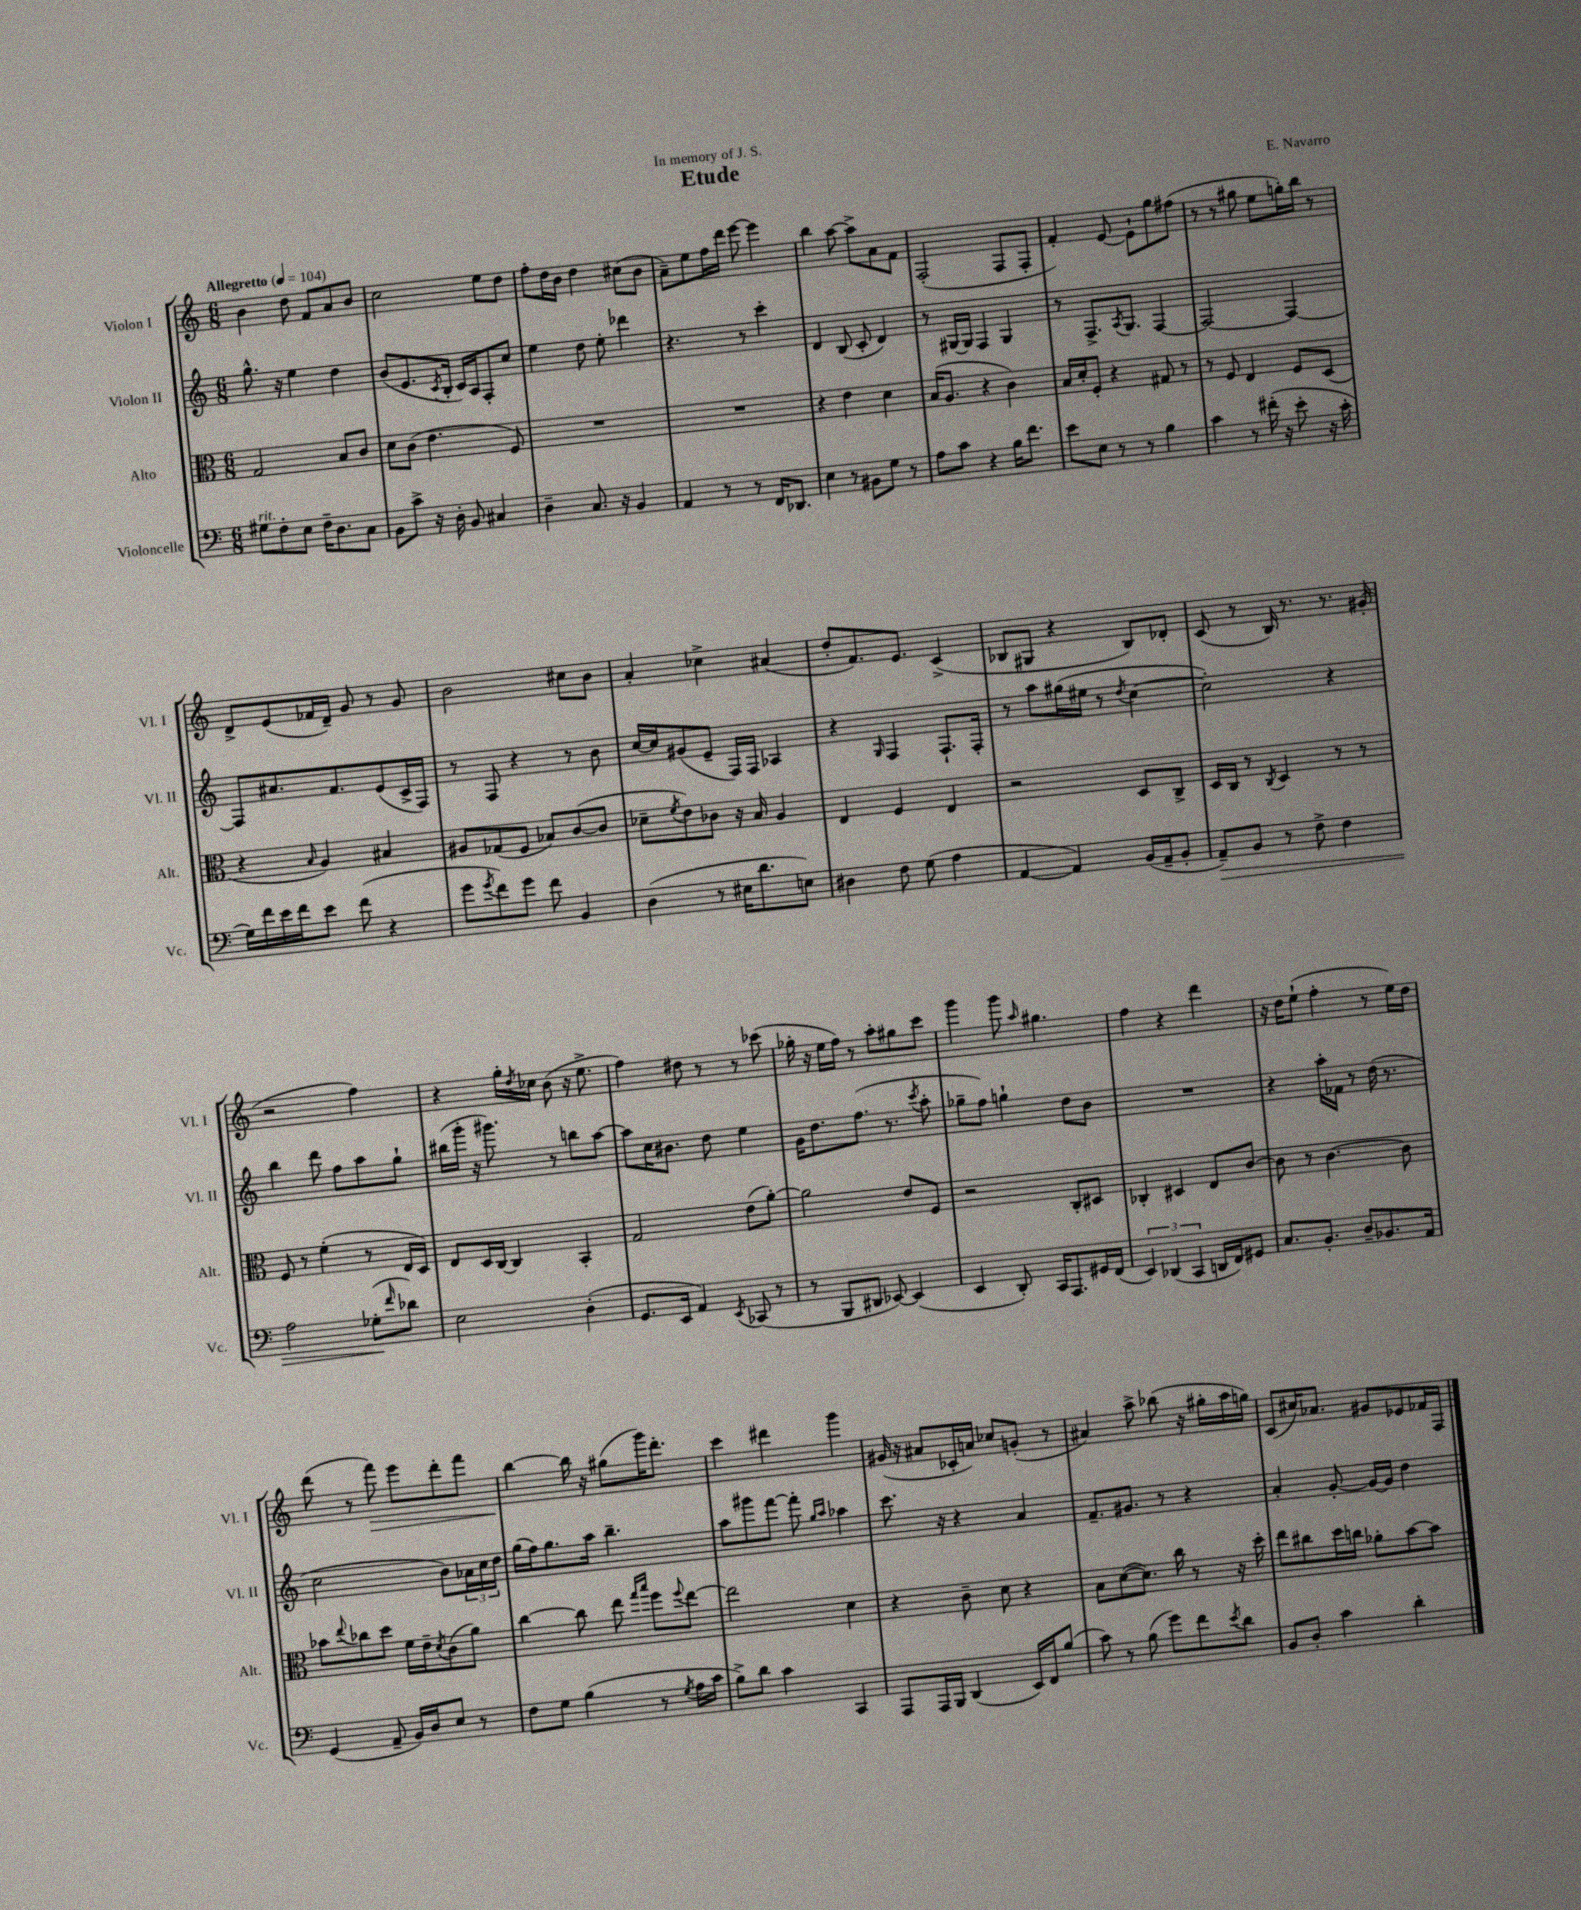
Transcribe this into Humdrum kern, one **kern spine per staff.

**kern	**dynam	**kern	**kern	**kern	**dynam
*part4	*part4	*part3	*part2	*part1	*part1
*staff4	*staff4	*staff3	*staff2	*staff1	*staff1
*I"Violoncelle	*	*I"Alto	*I"Violon II	*I"Violon I	*
*I'Vc.	*	*I'Alt.	*I'Vl. II	*I'Vl. I	*
*clefF4	*	*clefC3	*clefG2	*clefG2	*
*k[]	*	*k[]	*k[]	*k[]	*
*M6/8	*	*M6/8	*M6/8	*M6/8	*
*MM104	*	*MM104	*MM104	*MM104	*
=1	=1	=1	=1	=1	=1
!	!	!	!	!LO:TX:a:B:t=Allegretto	!
!LO:TX:a:i:t=rit.	!	!	!	!	!
8G#X\L	.	2G/	8.gg^^\	4b\	.
8F'\	.	.	.	.	.
.	.	.	16r	.	.
8E\J	.	.	4ee\	8dd\	.
16F~\KL	.	.	.	8f/L	.
8.D\	.	.	.	.	.
.	.	8B/L	4dd\	8a/	.
8C\J	.	8c/J	.	8b/J	.
=2	=2	=2	=2	=2	=2
8BB\L	.	8d\L	(8b/L	2cc\	.
8c^\J	.	(8c\J	8.e/	.	.
16r	.	4.e\	.	.	.
.	.	.	8qc/	.	.
16D'\	.	.	16B'/Jk	.	.
8BB/	.	.	16c/LL)	.	.
.	.	.	16A/J	.	.
4C#X/	.	.	8F'/	8ee\L	.
.	.	8F/)	8cc/J	8dd\J	.
=3	=3	=3	=3	=3	=3
4D~\	.	2.r	4ee\	8ff'\L	.
.	.	.	.	16dd\L	.
.	.	.	.	16b\JJ	.
8.C/	.	.	8dd\	4dd\	.
.	.	.	8ee'\	.	.
16r	.	.	.	.	.
4BB/	.	.	4ddd-X\	(8cc#X\L	.
.	.	.	.	8b\J	.
=4	=4	=4	=4	=4	=4
4AA/	.	2.r	4.r	8a~\L)	.
.	.	.	.	8ee\	.
8r	.	.	.	16ff\L	.
.	.	.	.	16ddd\JJ	.
8r	.	.	8r	[8eee\	.
16FF/KL	.	.	4ccc'\	4eee\]	.
8.DD-X/J	.	.	.	.	.
=5	=5	=5	=5	=5	=5
4E\	.	4r	4d/	4bb\	.
8r	.	4e\	(8B/	[8aa\	.
8BB#X\L	.	.	8c'/	8aa^\L]	.
8G\J	.	4d\	4d/)	8a\	.
8r	.	.	.	8f\J	.
=6	=6	=6	=6	=6	=6
8A\L	.	(16B/KL	8r	(2F'/	.
.	.	8.A/J	.	.	.
8c\J	.	.	[16G#X/LL	.	.
.	.	.	16G#/JJ]	.	.
4r	.	4r	4F/	.	.
16B\KL	.	4c\)	4G#/	8F/L	.
8.f\J	.	.	.	.	.
.	.	.	.	8F'/J	.
=7	=7	=7	=7	=7	=7
8e\L	.	16B/LL	8r	4f'/)	.
.	.	16d'/J	.	.	.
8E\J	.	8F'/J	8.F^/L	.	.
8r	.	4r	.	[8e/	.
.	.	.	8qA/	.	.
.	.	.	8.G/J	.	.
8r	.	.	.	8e`\L]	.
4B\	.	8G#X/	[4F/	8gg\	.
.	.	8r	.	(8ff#X\J	.
=8	=8	=8	=8	=8	=8
4c\	.	8r	2F/_	8r	.
.	.	8F/	.	8r	.
8r	.	4E/	.	8gg#X\	.
(16f#X'\	.	.	.	8ee\L	.
16r	.	.	.	.	.
8e'\	.	8F/L	4F/_	16ggn'\L)	.
.	.	.	.	16bb\JJ	.
16r	.	(8D/J	.	8r	.
16c'\	.	.	.	.	.
!!LO:LB:g=z
=9	=9	=9	=9	=9	=9
16G\LL)	.	4r	8F/L]	8d^/L	.
16f\	.	.	.	.	.
16e\	.	.	8.a#X/	(8e/	.
16f\J	.	.	.	.	.
.	.	16qqB/	.	.	.
8e\J	.	4A/)	.	16f-X/L	.
.	.	.	8.f/	16d~/JJ)	.
(8f\	.	.	.	8g/	.
4r	.	4B#X/	(8e/	8r	.
.	.	.	16c^/L	8g/	.
.	.	.	16F/JJ)	.	.
=10	=10	=10	=10	=10	=10
8g\L	.	8A#X/L	8r	2b\	.
8qg/	.	.	.	.	.
8f\)	.	(8G-X/	8F/	.	.
8g\J	.	8F/J	4r	.	.
8f\	.	8B-X/L)	.	.	.
4BB/	.	([8c/	8r	8cc#X\L	.
.	.	8c/J]	8b\	8b\J	.
=11	=11	=11	=11	=11	=11
(4D\	.	8d-X~\L	[16cc/LL	4a'/	.
.	.	.	16cc/J]	.	.
.	.	8qf/	.	.	.
.	.	8e\)	(8g#X/	.	.
8r	.	8c-X\J	8e~/J	4cc-X^\	.
16E#X\KL	.	16r	16F/LL)	.	.
8.d\	.	16B/	16F/JJ	.	.
.	.	4A/	4A-X/	(4a#X/	.
8En\J)	.	.	.	.	.
=12	=12	=12	=12	=12	=12
4D#X\	.	4E/	4r	8dd'/L	.
.	.	.	.	8.f/)	.
.	.	.	16qqG/	.	.
8F\	.	4F/	4F/	.	.
.	.	.	.	8.e/J	.
(8G\	.	.	.	.	.
4A\	.	4E/	8.F`/L	(4c^/	.
.	.	.	16F'/Jk	.	.
=13	=13	=13	=13	=13	=13
[4AA/	.	2r	8r	8B-X/L	.
.	.	.	8aa\L	8G#X/J	.
4AA/])	.	.	(16gg#X\L	4r	.
.	.	.	16ee#X\JJ	.	.
.	.	.	8r	.	.
.	.	.	8qdd/	.	.
(16BB/LL	.	8D/L	[4cc\	8B-/L)	.
16AA~/J	.	.	.	.	.
8BB'/J	.	8C^/J	.	8d-X'/J	.
=14	=14	=14	=14	=14	=14
!	!LO:HP:b	!	!	!	!
8AA~/L)	>	16D/LL	2cc'\])	(8c/	.
.	.	16C/JJ	.	.	.
8BB/J	.	8r	.	8r	.
.	.	8qC/	.	.	.
8r	.	4D/	.	16B/)	.
.	.	.	.	8.r	.
8F^\	.	.	.	.	.
4F\	.	8r	4r	8.r	.
.	.	8r	.	.	.
.	.	.	.	(16g#X'/	.
!!LO:LB:g=z
=15	=15	=15	=15	=15	=15
2A\	.	8F/	4bb\	2r	.
.	.	8r	.	.	.
.	.	(4f'\	8ddd\	.	.
.	.	.	8ff\L	.	.
(8G-X'\L	.	8r	8aa\	4ff\)	.
16qqf/	.	.	.	.	.
8d-X\J)	]	16E/LL	8gg`\J	.	.
.	.	16D/JJ)	.	.	.
=16	=16	=16	=16	=16	=16
2E\	.	8E/L	(16bb#X\LL	4r	.
.	.	.	16ggg'\JJ	.	.
.	.	16D/L	16r	.	.
.	.	[16C/JJ	8.ggg#X\)	.	.
.	.	4C/]	.	16gg'\LL	.
.	.	.	.	8qdd/	.
.	.	.	.	16cc-X\JJ	.
.	.	.	8r	(8b\	.
(4D'\	.	4BB'/	8bbn\L	16r	.
.	.	.	.	8.ee^\	.
.	.	.	[8aa\J	.	.
=17	=17	=17	=17	=17	=17
8.GG/L	.	2G/	8aa\L]	4ff\)	.
.	.	.	16cc\K	.	.
16EE/Jk	.	.	8.b#X\J	.	.
4AA/)	.	.	.	8dd#X\	.
.	.	.	8dd\	8r	.
8qEE/	.	.	.	.	.
(8CC-X/	.	(8e\L	4ee\	8r	.
8r	.	[8a'\J)	.	(8ccc-X\	.
=18	=18	=18	=18	=18	=18
8r	.	2a\]	16g\KL	16gg-X'\	.
.	.	.	8.dd\	16r	.
8BBB/L	.	.	.	16ee\LL	.
.	.	.	.	16ff\JJ)	.
8DD#X/J	.	.	(8.ff\J	8r	.
[8EE-X/)	.	.	.	8aa'\L	.
.	.	.	8.r	.	.
(4EE-/]	.	8e/L	.	8gg#X\	.
.	.	.	8qccc/	.	.
.	.	8F/J	8aa'\	8ccc\J	.
=19	=19	=19	=19	=19	=19
4EE/	.	2r	8gg-X~\L	4ggg\	.
.	.	.	8ff\J)	.	.
8DD'/)	.	.	4ggn`\	8ggg\	.
.	.	.	.	16qqaa/	.
16CC/KL	.	.	.	4.gg#X\	.
8.AAA/	.	.	.	.	.
.	.	8C'/L	8dd\L	.	.
16GG#X/L	.	8D#X/J	8b\J	.	.
(16FF/JJ	.	.	.	.	.
=20	=20	=20	=20	=20	=20
6EE/)	.	4C-X'/	2.r	4ff\	.
(6DD-X/	.	.	.	.	.
.	.	4D#X/	.	4r	.
6CC/	.	.	.	.	.
16DDn/LL	.	8E/L	.	4ddd\	.
16FF/J)	.	.	.	.	.
8GG#X/J	.	[8c/J	.	.	.
=21	=21	=21	=21	=21	=21
8.C/L	.	8c\]	4r	16r	.
.	.	.	.	16dd\KL	.
.	.	8r	.	(8ee`\J	.
8.BB'/J	.	.	.	.	.
.	.	[4.c\	16aa'\LL	4ff'\	.
.	.	.	16f-X\JJ	.	.
8D~/L	.	.	8r	.	.
8.BB-X/	.	.	(16dd\	8r	.
.	.	.	8.r	.	.
.	.	8c\]	.	16ee\LL)	.
16AA/Jk	.	.	.	16dd\JJ	.
!!LO:LB:g=z
=22	=22	=22	=22	=22	=22
(4GG/	.	8b-X\L	2cc\	(8ddd\	.
.	.	8qqee/	.	.	.
.	.	8cc-X\	.	8r	.
!	!	!	!	!	!LO:HP:b
8AA~/	.	8dd\J	.	8fff\)	>
16BB/LL)	.	16f\LL	.	8eee\L	.
16D/J	.	16e~\J	.	.	.
.	.	8qd/	.	.	.
8E/J	.	(8c\	8b\L)	8ddd'\	.
8r	.	8a\J)	24a-X\L	8fff\J	.
.	.	.	24cc\	.	.
.	.	.	24dd\JJ	.	.
=23	=23	=23	=23	=23	=23
8F\L	.	[4cc\	(16gg\LL	[4bb\	.
.	.	.	16ff\J)	.	.
8G\J	.	.	8.gg\	.	.
(4B\	.	8cc\]	.	16bb\]	]
.	.	.	16aa\Jk	16r	.
.	.	8ee\	4.bb~\	(8gg#X\L	.
.	.	16qqgg/LL	.	.	.
.	.	16qqbb/JJ	.	.	.
8r	.	8ff\L	.	16ggg\K)	.
.	.	.	.	8.ddd'\J	.
8qG/	.	8qqff/	.	.	.
16A\LL	.	[8ee\J	.	.	.
16c\JJ	.	.	.	.	.
=24	=24	=24	=24	=24	=24
8B^\L)	.	2ee\]	8aa\L	4ccc\	.
8d\J	.	.	8ggg#X\	.	.
4c\	.	.	[8fff\J	4ddd#X\	.
.	.	.	8fff'\]	.	.
.	.	.	16qqgg/LL	.	.
.	.	.	16qqaa/JJ	.	.
4CC/	.	4d\	4aa-X\	4ggg\	.
=25	=25	=25	=25	=25	=25
8AAA/L	.	4r	8.ccc\	(16g#X/	.
.	.	.	.	16r	.
16AAA/L	.	.	.	8a#X/L	.
16BBB/JJ	.	.	16r	.	.
(4DD/	.	8c~\	4r	16c-X'/L	.
.	.	.	.	16an/JJ)	.
.	.	8d\	.	8cc-X/L	.
16EE/LL)	.	4r	4a/	(8gn'/J	.
16FF/J	.	.	.	.	.
(8B/J	.	.	.	8r	.
=26	=26	=26	=26	=26	=26
8c\)	.	8B\L	8.f~/L	4a#X/)	.
8r	.	([8d\	.	.	.
.	.	.	8.g#X/J	.	.
(8B\	.	8.d\J])	.	8aa^\	.
8g\L)	.	.	8r	(8bb-X\	.
.	.	16cc\	.	.	.
8f\	.	8r	4r	16r	.
.	.	.	.	16gg#X'\LL	.
8qe/	.	.	.	.	.
8d\J	.	16r	.	16aa\	.
.	.	16dd'\	.	16ggn\JJ)	.
=27	=27	=27	=27	=27	=27
8BB/L	.	8ee\L	4a'/	(8c/L	.
8D'/J	.	8cc#X\	.	16cc#X/K)	.
.	.	.	.	8.a-X/J	.
4c\	.	16dd\L	[8g'/	.	.
.	.	16ccn\JJ	.	.	.
.	.	8a-X'\L	16g/LL_	8g#X/L	.
.	.	.	16g/JJ]	.	.
4d'\	.	[8b\	4dd\	8e-X/	.
.	.	8b\J]	.	16f-X/L	.
.	.	.	.	16F/JJ	.
==	==	==	==	==	==
*-	*-	*-	*-	*-	*-
